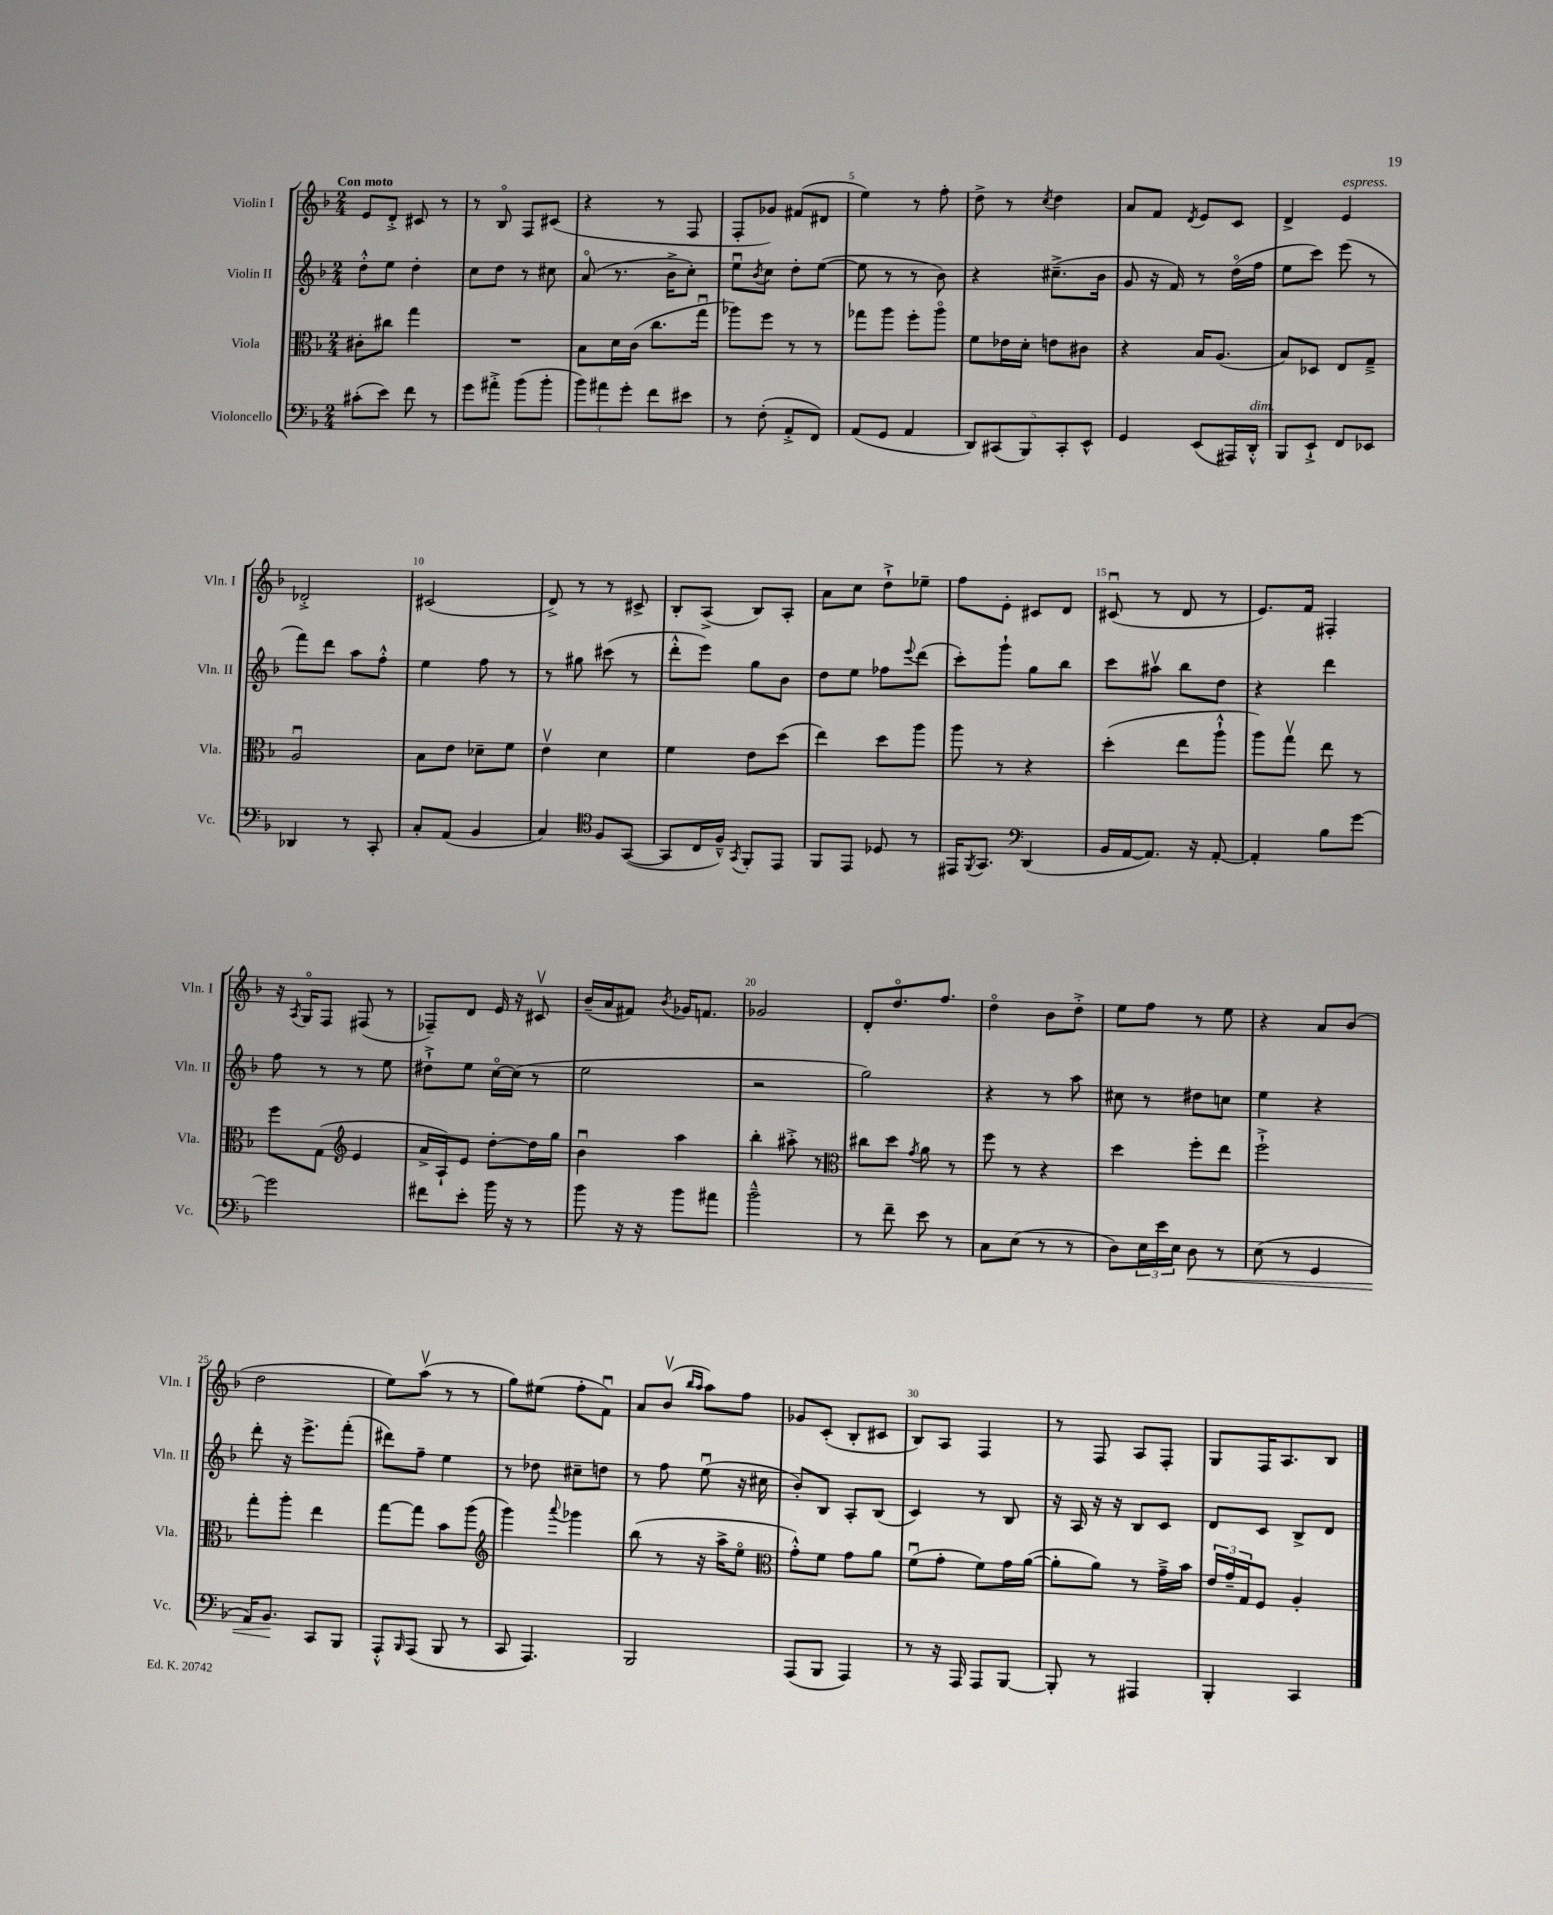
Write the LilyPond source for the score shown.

<<
\new StaffGroup <<
\new Staff = "s0" \with { instrumentName = "Violin I" shortInstrumentName = "Vln. I" } {
    \clef treble \key f \major \numericTimeSignature \time 2/4 \tempo "Con moto"
    e'8 d'8-.-> cis'8 r8 |
    r8 bes8\flageolet f8 cis'8( |
    r4 r8 f8 |
    f8-. ges'8) fis'8( dis'8 |
    e''4) r8 f''8-. |
    d''8-> r8 \acciaccatura { c''8 } d''4 |
    a'8 f'8 \acciaccatura { d'8 } e'8 c'8 |
    d'4-> e'4^\markup { \italic "espress." } |
    des'2-.-> |
    cis'2( |
    d'8->) r8 r8 cis'8-> |
    bes8-. a8->( bes8) a8-. |
    a'8 c''8 d''8-!-> ees''8-- |
    f''8 e'8-. cis'8 d'8 |
    cis'8\downbow( r8 d'8 r8 |
    e'8.) f'16 fis4-. |
    r16 \acciaccatura { a8 } g16\flageolet f8 fis8( r8 |
    fes8--) d'8 e'16 r16 cis'8\upbow |
    bes'16--( a'16 fis'8) \acciaccatura { bes'8 } ges'16 f'8. |
    ges'2 |
    d'8-. d''8.\flageolet f''8. |
    d''4\flageolet bes'8 d''8-.-> |
    e''8 f''8 r8 e''8 |
    r4 a'8 bes'8( |
    d''2 |
    e''8) a''8\upbow( r8 r8 |
    g''8) eis''8( f''8-. f'8\downbow) |
    a'8 bes'8\upbow( \grace { bes''16 a''16 } a''8) f''8 |
    ges'8 c'8-.( bes8-. cis'8 |
    bes8) a8 f4 |
    r8 f8 a8 f8-. |
    g8 f16 a8. bes8 \bar "|." |
}
\new Staff = "s1" \with { instrumentName = "Violin II" shortInstrumentName = "Vln. II" } {
    \clef treble \key f \major \numericTimeSignature \time 2/4
    d''8-.-^ e''8 d''4-. |
    c''8 d''8 r8 cis''8 |
    a'8\flageolet( r8. bes'16-> c''8-.) |
    e''8\downbow \acciaccatura { bes'8 } c''8 d''8-. e''8~( |
    e''8 r8 r8 bes'8) |
    r4 cis''8.--->( bes'16 |
    g'8 r16 f'16) r8 d''16\flageolet( f''16 |
    e''8 c'''8) e'''8( r8 |
    f'''8) d'''8 a''8 f''8-.-^ |
    e''4 f''8 r8 |
    r8 gis''8 cis'''8( r8 |
    d'''8-.-^ e'''8) g''8 bes'8 |
    d''8 e''8 fes''8 \appoggiatura { e'''8 } d'''8( |
    c'''8-.) g'''8-! g''8 bes''8 |
    c'''8 ais''8\upbow bes''8 d''8 |
    r4 d'''4 |
    f''8 r8 r8 e''8 |
    dis''8-!-> e''8 c''16~\flageolet c''16( r8 |
    e''2 |
    r2 |
    g''2) |
    r4 r8 a''8 |
    cis''8 r8 dis''8 c''8 |
    e''4 r4 |
    d'''8-. r16 e'''8.-> f'''8-.( |
    dis'''8) f''8-- e''4 |
    r8 des''8 cis''8-- d''8 |
    r8 f''8 e''8\downbow( r16 cis''16 |
    bes'8-.) bes8 a8-. bes8( |
    c'4) r8 bes8 |
    r16 a16 r16 r16 bes8 c'8 |
    d'8 c'8 bes8-> d'8 \bar "|." |
}
\new Staff = "s2" \with { instrumentName = "Viola" shortInstrumentName = "Vla." } {
    \clef alto \key f \major \numericTimeSignature \time 2/4
    cis'8-. cis''8 g''4 |
    R2 |
    bes8 d'16 c'16( c''8. g''16\downbow |
    aes''8) f''8 r8 r8 |
    ges''8 a''8 f''8-. a''8\flageolet |
    f'8 ees'16 d'16-. e'8 cis'8 |
    r4 bes16 a8.( |
    bes8) des8 e8 g8---> |
    a2\downbow |
    bes8 e'8 des'8-- f'8 |
    e'4\upbow d'4 |
    f'4 e'8 d''8( |
    e''4) d''8 a''8 |
    a''8 r8 r4 |
    d''4-.( e''8 a''8-!-^ |
    a''8) g''8\upbow e''8 r8 |
    f''8 g8( \clef treble e'4 |
    a'16-> a16-!) e'8 d''8~-. d''16 g''16 |
    bes'4\downbow a''4 |
    bes''4-. ais''8-.-> r8 |
    \clef alto cis''8 d''8 \acciaccatura { g'8 } a'8 r8 |
    f''8 r8 r4 |
    d''4 f''8-. e''8 |
    f''2-!-> |
    g''8-. a''8-. e''4 |
    g''8~ g''8 bes'8 a''8( |
    \clef treble g'''4) \appoggiatura { a'''8 } ges'''4 |
    bes''8( r8 r16 a''16-> e''8\flageolet |
    \clef alto g'8-.-^) f'8 g'8 a'8 |
    f'8\downbow( g'8-. f'8) g'16 a'16~( |
    a'8-. a'8) r8 g'16---> bes'16 |
    \tuplet 3/2 { e'16 g'16-- g16 } f8 a4-. \bar "|." |
}
\new Staff = "s3" \with { instrumentName = "Violoncello" shortInstrumentName = "Vc." } {
    \clef bass \key f \major \numericTimeSignature \time 2/4
    cis'8-.( e'8) f'8 r8 |
    g'8 ais'8-.-> bes'8( bes'8-. |
    \tuplet 3/2 { bes'8) ais'8 g'8-. } f'8 eis'8 |
    r8 f8-.( a,8-.-> f,8) |
    a,8( g,8 a,4 |
    \tuplet 5/4 { d,8) cis,8( bes,,8) cis,8-. e,8-^ } |
    g,4 e,8( ais,,16) d,16-.-^^\markup { \italic "dim." } |
    bes,,8 e,8-!-> f,8 ees,8 |
    des,4 r8 c,8-. |
    c8-. a,8( bes,4 |
    c4) \clef tenor f8 g,8~( |
    g,8 c16 f16---^) \acciaccatura { g,8 } f,8-. e,8 |
    f,8 e,8 des8 r8 |
    eis,16 \acciaccatura { f,8 } g,8. \clef bass d,4( |
    bes,16 a,16~ a,8.) r16 a,8~-. |
    a,4-. bes8 g'8~ |
    g'2 |
    fis'8 e'8-. bes'16 r16 r8 |
    bes'8 r16 r16 bes'8 ais'8 |
    bes'2---^ |
    r8 f'8-- e'8 r8 |
    c8 e8( r8 r8 |
    d8) \tuplet 3/2 { e16 e'16 e16 } d8\< r8 |
    e8( r8 g,4 |
    a,16) bes,8.\! c,8 bes,,8 |
    a,,8-.-^ \grace { bes,,16 } a,,8( bes,,8 r8 |
    c,8 a,,4.) |
    bes,,2 |
    a,,8( bes,,8 a,,4) |
    r8 r16 a,,16 a,,8 bes,,8~ |
    bes,,8-. r8 ais,,4 |
    bes,,4-. c,4 \bar "|." |
}
>>
>>
\layout { \context { \Score \override BarNumber.break-visibility = ##(#f #t #t) barNumberVisibility = #(every-nth-bar-number-visible 5) } }
